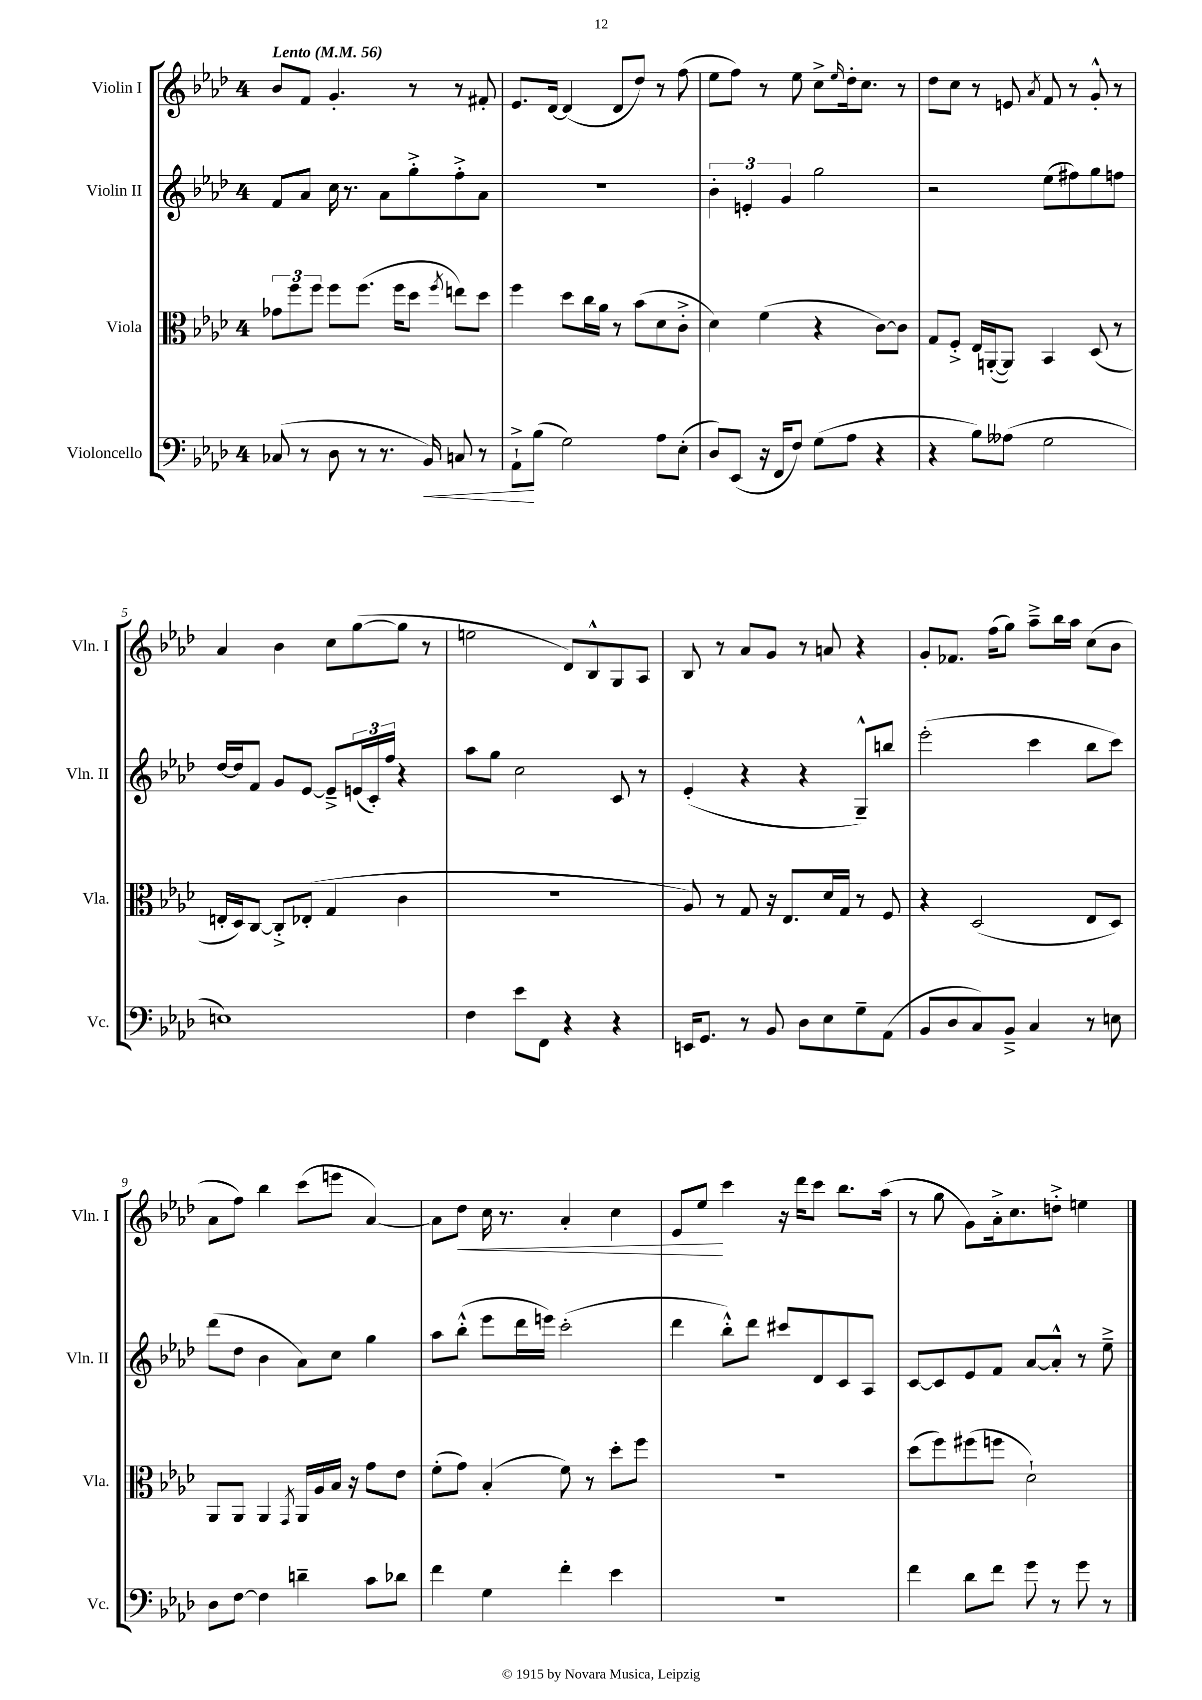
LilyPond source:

<<
\new StaffGroup <<
\new Staff = "s0" \with { instrumentName = "Violin I" shortInstrumentName = "Vln. I" } {
    \clef treble \key aes \major \once \override Staff.TimeSignature.style = #'single-digit \time 4/4 \tempo "Lento" 4 = 56
    bes'8 f'8 g'4.-. r8 r8 fis'8-. |
    ees'8. des'16~ des'4( des'8 des''8) r8 f''8( |
    ees''8 f''8) r8 ees''8 c''8-> \grace { ees''16 } des''16-. c''8. r8 |
    des''8 c''8 r8 e'8 \acciaccatura { aes'8 } f'8 r8 g'8-.-^ r8 |
    aes'4 bes'4 c''8 g''8~( g''8 r8 |
    e''2 des'8) bes8-^ g8 aes8 |
    bes8 r8 aes'8 g'8 r8 a'8 r4 |
    g'8-. fes'8. f''16( g''8) aes''8---> bes''16 aes''16 c''8( bes'8 |
    aes'8 f''8) bes''4 c'''8( e'''8 aes'4~) |
    aes'8 des''8\< c''16 r8. aes'4-. c''4 |
    ees'8 ees''8\! c'''4 r16 des'''16 c'''8 bes''8. aes''16( |
    r8 g''8 g'8) aes'16-.-> c''8. d''8-.-> e''4 \bar "|." |
}
\new Staff = "s1" \with { instrumentName = "Violin II" shortInstrumentName = "Vln. II" } {
    \clef treble \key aes \major \once \override Staff.TimeSignature.style = #'single-digit \time 4/4
    f'8 aes'8 c''16 r8. aes'8 g''8-.-> f''8-.-> aes'8 |
    R1 |
    \tuplet 3/2 { bes'4-. e'4-. g'4 } g''2 |
    r2 ees''8( fis''8) g''8 f''8 |
    des''16~ des''16 f'8 g'8 ees'8~ ees'8---> \tuplet 3/2 { e'16( c'16-.) f''16 } r4 |
    aes''8 g''8 c''2 c'8 r8 |
    ees'4-.( r4 r4 g8---^) b''8 |
    ees'''2-.( c'''4 bes''8 c'''8) |
    des'''8( des''8 bes'4 aes'8) c''8 g''4 |
    aes''8 bes''8-.-^( ees'''8 des'''16 e'''16) c'''2-.( |
    des'''4 bes''8-.-^) des'''8 cis'''8 des'8 c'8 aes8 |
    c'8~ c'8 ees'8 f'8 aes'8~ aes'8-.-^ r8 ees''8---> \bar "|." |
}
\new Staff = "s2" \with { instrumentName = "Viola" shortInstrumentName = "Vla." } {
    \clef alto \key aes \major \once \override Staff.TimeSignature.style = #'single-digit \time 4/4
    \tuplet 3/2 { ges'8 f''8 f''8 } f''8 f''8.( f''16 des''8 \acciaccatura { f''8 } e''8) des''8 |
    f''4 des''8 c''16 aes'16 r8 bes'8( des'8 c'8-.-> |
    des'4) f'4( r4 c'8~) c'8 |
    g8 f8-.-> ees16 a,16~-.( a,8) bes,4 des8( r8 |
    e16-. des16) c8~ c8-.-> ees8-.( g4 c'4 |
    R1 |
    aes8) r8 g8 r16 ees8. des'16 g16 r8 f8 |
    r4 des2( ees8 des8) |
    aes,8 aes,8 aes,4 \acciaccatura { g,8 } aes,16 aes16 bes16 r16 g'8 ees'8 |
    f'8-.( g'8) bes4-.( f'8) r8 des''8-. f''8 |
    R1 |
    des''8( f''8) fis''8( f''8 des'2-!) \bar "|." |
}
\new Staff = "s3" \with { instrumentName = "Violoncello" shortInstrumentName = "Vc." } {
    \clef bass \key aes \major \once \override Staff.TimeSignature.style = #'single-digit \time 4/4
    ces8( r8 des8 r8 r8. bes,16\<) c8 r8 |
    aes,8-!->\! bes8( g2) aes8 ees8-.( |
    des8) ees,8( r16 f,16 f8) g8( aes8 r4 |
    r4 bes8) aeses8( g2 |
    e1) |
    f4 ees'8 f,8 r4 r4 |
    e,16 g,8. r8 bes,8 des8 ees8 g8-- aes,8( |
    bes,8 des8 c8) bes,8---> c4 r8 e8 |
    des8 f8~ f4 d'4-- c'8 des'8 |
    f'4 g4 f'4-. ees'4 |
    R1 |
    f'4 des'8 f'8 g'8 r8 g'8 r8 \bar "|." |
}
>>
>>
